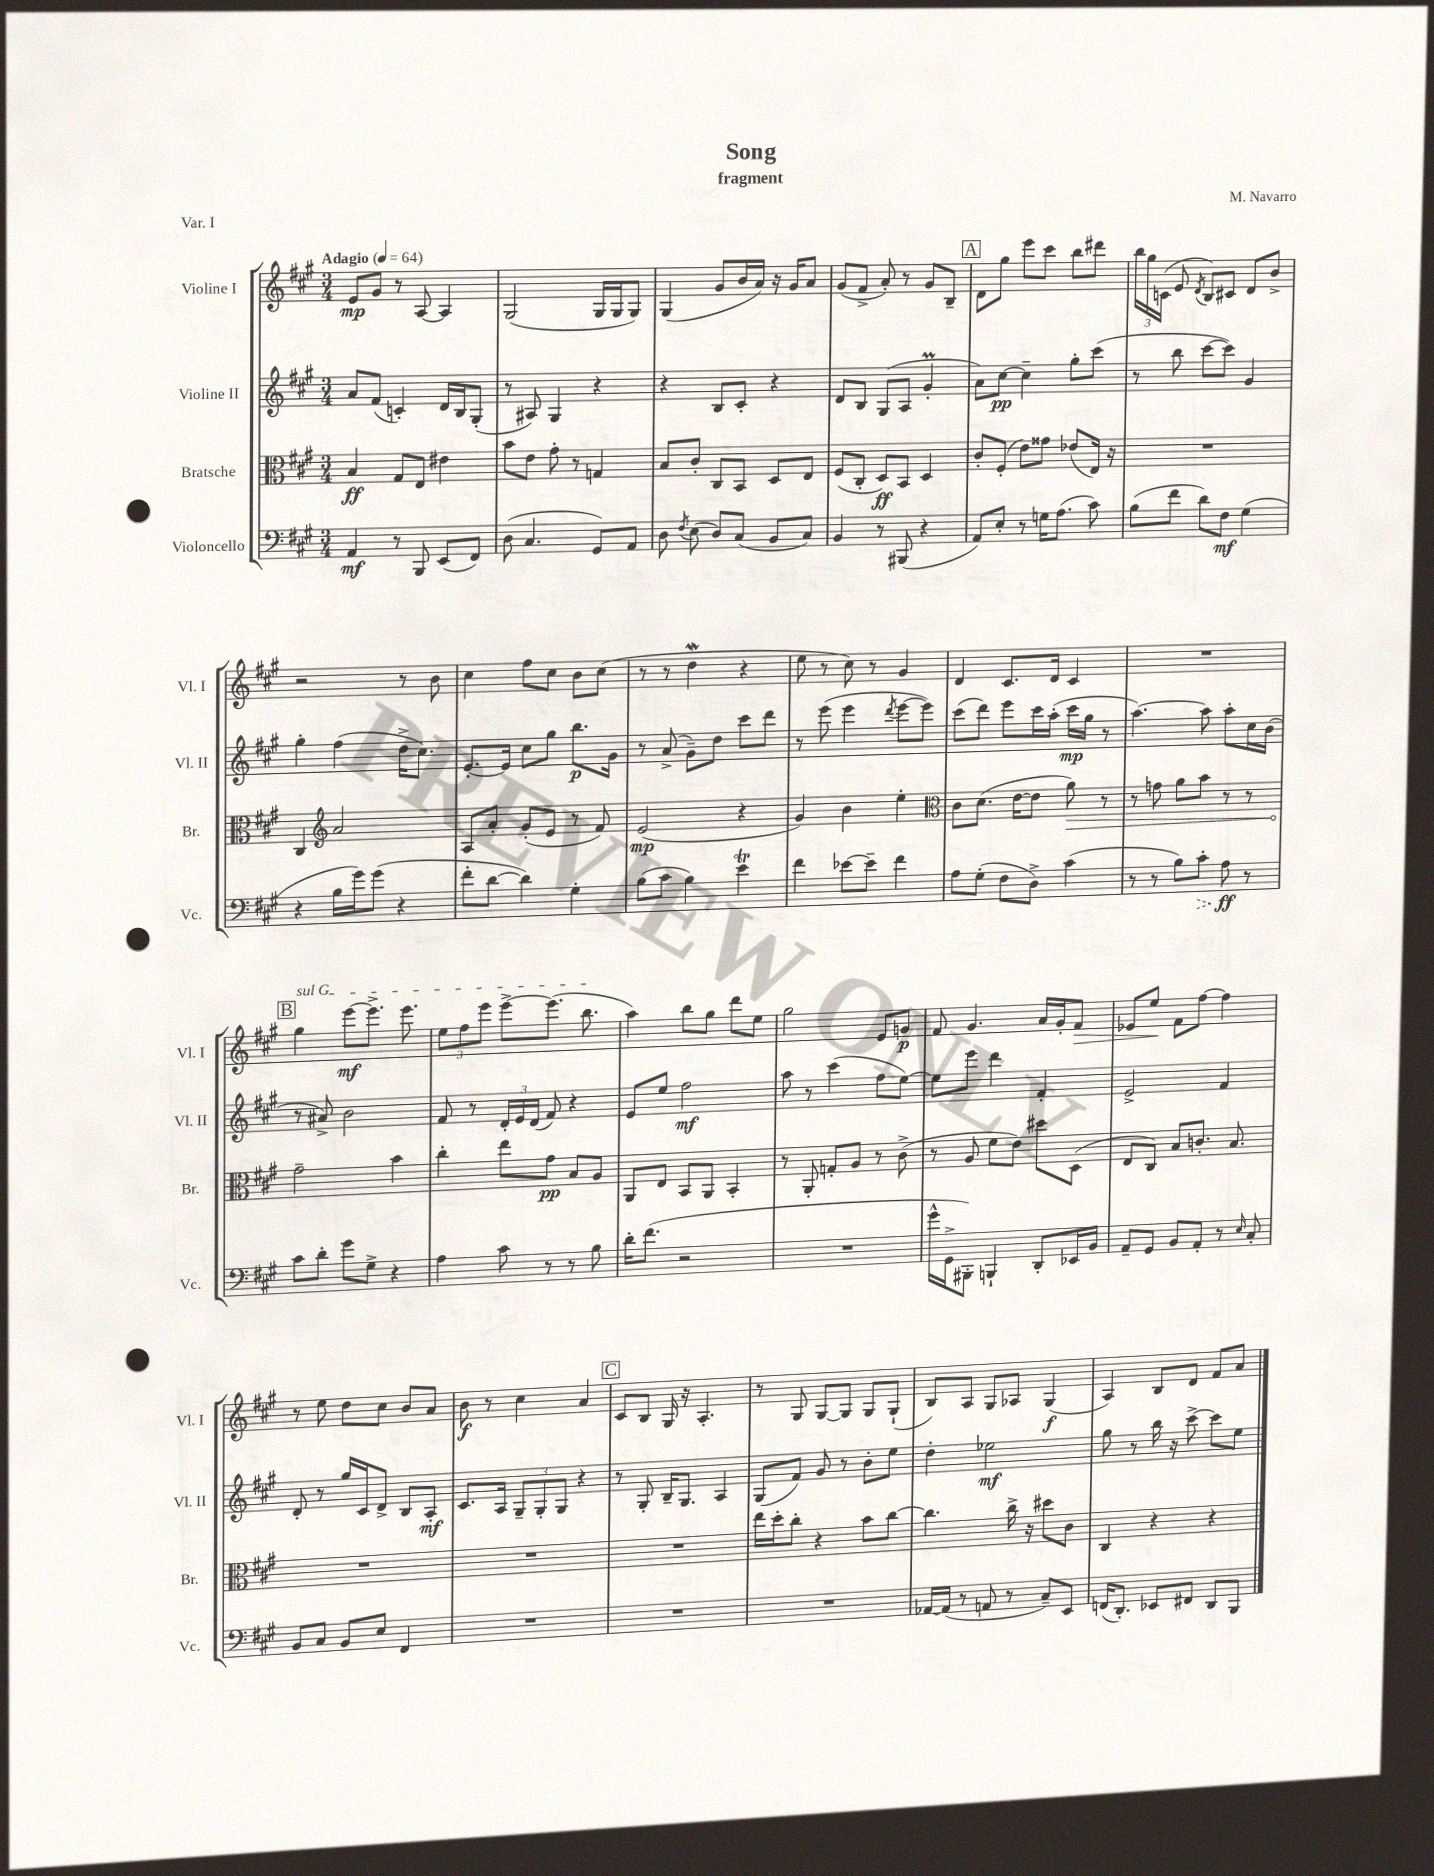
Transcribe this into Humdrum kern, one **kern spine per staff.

**kern	**dynam	**kern	**dynam	**kern	**dynam	**kern	**dynam
*part4	*part4	*part3	*part3	*part2	*part2	*part1	*part1
*staff4	*staff4	*staff3	*staff3	*staff2	*staff2	*staff1	*staff1
*I"Violoncello	*	*I"Bratsche	*	*I"Violine II	*	*I"Violine I	*
*I'Vc.	*	*I'Br.	*	*I'Vl. II	*	*I'Vl. I	*
*clefF4	*	*clefC3	*	*clefG2	*	*clefG2	*
*k[f#c#g#]	*	*k[f#c#g#]	*	*k[f#c#g#]	*	*k[f#c#g#]	*
*M3/4	*	*M3/4	*	*M3/4	*	*M3/4	*
*MM64	*	*MM64	*	*MM64	*	*MM64	*
=1	=1	=1	=1	=1	=1	=1	=1
!	!	!	!	!	!	!LO:TX:a:B:t=Adagio	!
4AA/	mf	4B/	ff	8a/L	.	8e/L	mp
.	.	.	.	(8f#/J	.	8g#/J	.
8r	.	8G#/L	.	4cn'/)	.	8r	.
8BBB/	.	8E/J	.	.	.	[8A/	.
(8EE/L	.	4e#X\	.	16d/LL	.	4A/]	.
.	.	.	.	16B/J	.	.	.
8FF#/J)	.	.	.	(8G#'/J	.	.	.
=2	=2	=2	=2	=2	=2	=2	=2
(8D\	.	8b\L	.	8r	.	(2G#/	.
4.C#/	.	8e\J	.	8A#X/)	.	.	.
.	.	8g#'\	.	4G#/	.	.	.
.	.	8r	.	.	.	.	.
8GG#/L)	.	4Gn/	.	4r	.	16G#/LL	.
.	.	.	.	.	.	16G#/J	.
8AA/J	.	.	.	.	.	8G#/J)	.
=3	=3	=3	=3	=3	=3	=3	=3
8D\	.	8B/L	.	4r	.	(4G#/	.
8qF#/	.	.	.	.	.	.	.
(8E\	.	8c#'/J	.	.	.	.	.
8D/L)	.	8C#/L	.	8B/L	.	8g#/L	.
(8C#/J	.	8BB/J	.	8c#'/J	.	16b/L	.
.	.	.	.	.	.	16a/JJ)	.
8BB/L	.	8D/L	.	4r	.	16r	.
.	.	.	.	.	.	16g#/KL	.
8C#/J)	.	8E/J	.	.	.	8a/J	.
=4	=4	=4	=4	=4	=4	=4	=4
4BB/	.	(8F#/L	.	8d/L	.	(8g#/L	.
.	.	8C#'/J	.	8B/J	.	8f#^/J	.
8r	.	8D/L)	ff	(8G#/L	.	8a'/)	.
(8BBB#X/	.	8BB/J	.	8A/J	.	8r	.
4r	.	4D/	.	4g#m'/	.	8g#/L	.
.	.	.	.	.	.	8B~/J	.
!!LO:REH:place=s1:t=A
=5	=5	=5	=5	=5	=5	=5	=5
8AA/L)	.	8c#'/L	.	8a\L)	.	8d\L	.
8E'/J	.	(8F#'/J	.	[8cc#\J	pp	8gg#\J	.
8r	.	8e\L)	.	4cc#~\]	.	8eee\L	.
16Gn\KL	.	8g##X\J	.	.	.	8ccc#\J	.
(8.A\J	.	.	.	.	.	.	.
.	.	(8e-X/L	.	8gg#'\L	.	8bb\L	.
8c#\)	.	16E/Jk)	.	(8ccc#\J	.	8ddd#X\J	.
.	.	16r	.	.	.	.	.
=6	=6	=6	=6	=6	=6	=6	=6
(8B\L	.	2.r	.	8r	.	24bb\LL	.
.	.	.	.	.	.	24gg#\	.
.	.	.	.	.	.	(24cn\JJ	.
8f#\J	.	.	.	8bb\	.	8e/	.
.	.	.	.	.	.	8qd/	.
8d\L)	.	.	.	[8ccc#\L	.	8B/L)	.
8F#\J	mf	.	.	8ccc#\J])	.	8c#X/J	.
(4G#\	.	.	.	4g#/	.	8d/L	.
.	.	.	.	.	.	8b^/J	.
!!LO:LB:g=z
=7	=7	=7	=7	=7	=7	=7	=7
4r	.	4C#/	.	4gg#'\	.	2r	.
*	*	*clefG2	*	*	*	*	*
16B\LL	.	2a/	.	(4ff#\	.	.	.
16g#\J)	.	.	.	.	.	.	.
(8g#\J	.	.	.	.	.	.	.
4r	.	.	.	16dd^\KL	.	8r	.
.	.	.	.	8.cc#\J)	.	.	.
.	.	.	.	.	.	8b\	.
=8	=8	=8	=8	=8	=8	=8	=8
8f#'\L	.	8A/L	.	[8.e'/L	.	4cc#\	.
[8d\J	.	8a'/J	.	.	.	.	.
.	.	.	.	16e/Jk]	.	.	.
4d\])	.	(8g#'/L	.	8cc#\L	.	8ff#\L	.
.	.	8e/J	.	8gg#\J	.	8cc#\J	.
4G#'\	.	8r	.	8.bb\L	p	8b\L	.
.	.	8f#/)	.	.	.	(8cc#\J	.
.	.	.	.	16g#\Jk	.	.	.
=9	=9	=9	=9	=9	=9	=9	=9
(8B\L	.	(2e/	mp	8r	.	8r	.
8c#\J	.	.	.	(8a^/	.	8r	.
4B\)	.	.	.	8g#~\L)	.	4ddw\	.
.	.	.	.	8dd\J	.	.	.
4eT\	.	4r	.	8ccc#\L	.	4r	.
.	.	.	.	8ddd\J	.	.	.
=10	=10	=10	=10	=10	=10	=10	=10
4f#\	.	4g#/)	.	8r	.	8ee\	.
.	.	.	.	(8eee\	.	8r	.
[8e-X\L	.	4b\	.	4eee\	.	8cc#\)	.
8e-~\J]	.	.	.	.	.	8r	.
.	.	.	.	8qddd/	.	.	.
4f#\	.	4ee'\	.	[8eee\L	.	4g#/	.
.	.	.	.	8eee\J])	.	.	.
=11	=11	=11	=11	=11	=11	=11	=11
*	*	*clefC3	*	*	*	*	*
8A\L	.	8c#\L	.	(8ccc#\L	.	4d/	.
(8G#'\J	.	(8.d\J	.	8ddd\J)	.	.	.
8F#\L	.	.	.	8eee\L	.	8.c#/L	.
.	.	[16e\KL	.	.	.	.	.
8D^\J)	.	8e\J]	.	16ccc#\L	.	.	.
.	.	.	.	(16aa'\JJ	.	16d/Jk	.
!	!	!	!LO:HP:b	!	!	!	!
(4c#\	.	8a\)	>	16ccc#\LL	mp	4c#/	.
.	.	.	.	16gg#\JJ	.	.	.
.	.	8r	.	8r	.	.	.
=12	=12	=12	=12	=12	=12	=12	=12
8r	.	8r	.	[4.aa\)	.	2.r	.
8r	.	8gn\	.	.	.	.	.
8B\L)	.	8a\L	.	.	.	.	.
!	!LO:HP:b	!	!	!	!	!	!
8c#'\J	>	8b\J	.	8aa\]	.	.	.
8A\	ff	8r	.	8aa'\L	.	.	.
8r	]	8r	.	16cc#\L	.	.	.
.	.	.	.	(16b\JJ	.	.	.
!!LO:LB:g=z
!!LO:REH:place=s1:t=B
=13	=13	=13	=13	=13	=13	=13	=13
!	!	!	!	!	!	!LO:TX:a:i:t=sul G	!
8c#\L	.	2g#~\	.	8r	.	4gg#\	.
8d'\J	.	.	.	8a#X^/)	.	.	.
8g#\L	.	.	.	2b\	.	[8eee\L	mf
8G#^\J	.	.	.	.	.	8.eee^\J]	.
4r	.	4b\	]	.	.	.	.
.	.	.	.	.	.	8.eee\	.
=14	=14	=14	=14	=14	=14	=14	=14
4A\	.	4cc#'\	.	8f#/	.	12ee\L	.
.	.	.	.	.	.	12ff#\	.
.	.	.	.	8r	.	.	.
.	.	.	.	.	.	12eee\J	.
8c#\	.	8ee\L	.	24d'/LL	.	[8eee^\L	.
.	.	.	.	24e/	.	.	.
.	.	.	.	(24d/JJ	.	.	.
8r	.	8g#\J	pp	8f#/)	.	(8.eee\J]	.
8r	.	8B/L	.	4r	.	.	.
.	.	.	.	.	.	8.bb\	.
8B\	.	8A/J	.	.	.	.	.
=15	=15	=15	=15	=15	=15	=15	=15
16d'\KL	.	8AA/L	.	8e/L	.	4aa\)	.
(8.f#\J	.	.	.	.	.	.	.
.	.	8E/J	.	8ee/J	.	.	.
2r	.	8BB/L	.	2ff#\	mf	8bb\L	.
.	.	8AA/J	.	.	.	8gg#\J	.
.	.	4BB'/	.	.	.	8ddd\L	.
.	.	.	.	.	.	8ee\J	.
=16	=16	=16	=16	=16	=16	=16	=16
2.r	.	8r	.	8aa\	.	2gg#\	.
.	.	8AA'/	.	8r	.	.	.
.	.	8Gn'/L	.	(4ccc#\	.	.	.
.	.	8A/J	.	.	.	.	.
.	.	8r	.	8ff#\L	.	8e/L	.
.	.	(8c#^\	.	[8ee\J)	.	8gn/J	p
=17	=17	=17	=17	=17	=17	=17	=17
16g#^^\LL	.	8r	.	8ee\L]	.	8f#/	.
16GG#^\J	.	.	.	.	.	.	.
8BBB#X'\J)	.	8A/	.	8eee\J	.	4.g#/	.
4BBBn`/	.	8f#\L	.	4ddd\	.	.	.
.	.	8e\J)	.	.	.	.	.
8DD'/L	.	8dd#X\L	.	4f#'/	.	16a/LL	.
.	.	.	.	.	.	16g#'/J	.
!	!	!	!	!	!	!	!LO:HP:b
16EE-X/L	.	(8D\J	.	.	.	8f#/J	>
16BB/JJ	.	.	.	.	.	.	.
=18	=18	=18	=18	=18	=18	=18	=18
8AA~/L	.	8E/L	.	2e^/	.	8e-X/L	.
8GG#/J	.	8C#/J)	.	.	.	8ee/J	.
8BB/L	.	8B/L	.	.	.	8f#\L	]
8AA'/J	.	8.cn'/J	.	.	.	[8ff#\J	.
8r	.	.	.	4f#/	.	4ff#\]	.
.	.	8.B/	.	.	.	.	.
16qqE/	.	.	.	.	.	.	.
8C#'/	.	.	.	.	.	.	.
!!LO:LB:g=z
=19	=19	=19	=19	=19	=19	=19	=19
8BB/L	.	2.r	.	8d'/	.	8r	.
8C#/J	.	.	.	8r	.	8ee\	.
8BB/L	.	.	.	16gg#/LL	.	8dd\L	.
.	.	.	.	16c#/J	.	.	.
8E/J	.	.	.	8d^/J	.	8cc#\J	.
4FF#/	.	.	.	8B/L	.	8b/L	.
.	.	.	.	8A'/J	mf	8a/J	.
=20	=20	=20	=20	=20	=20	=20	=20
2.r	.	2.r	.	8.c#/L	.	8b\	f
.	.	.	.	.	.	8r	.
.	.	.	.	16A/Jk	.	.	.
.	.	.	.	12G#~/L	.	4cc#\	.
.	.	.	.	12G#'/	.	.	.
.	.	.	.	12G#/J	.	.	.
.	.	.	.	4r	.	4a/	.
!!LO:REH:place=s1:t=C
=21	=21	=21	=21	=21	=21	=21	=21
2.r	.	2.r	.	8r	.	8c#/L	.
.	.	.	.	8G#'/	.	8B/J	.
.	.	.	.	16B~/KL	.	16G#/	.
.	.	.	.	8.G#/J	.	16r	.
.	.	.	.	.	.	4.A'/	.
.	.	.	.	4A/	.	.	.
=22	=22	=22	=22	=22	=22	=22	=22
2.r	.	16ee\LL	.	(8G#/L	.	8r	.
.	.	16dd'\J	.	.	.	.	.
.	.	8cc#'\J	.	8f#/J)	.	8G#/	.
.	.	4r	.	8g#/	.	[8G#/L	.
.	.	.	.	8r	.	8G#/J]	.
.	.	8b\L	.	8b'\L	.	8G#/L	.
.	.	[8cc#\J	.	8ee\J	.	(8G#`/J	.
=23	=23	=23	=23	=23	=23	=23	=23
[16AA-X/LL	.	4.cc#\]	.	4dd'\	.	8B/L)	.
(16AA-/JJ]	.	.	.	.	.	.	.
8r	.	.	.	.	.	8A/J	.
8AAn/	.	.	.	2ee-X\	mf	8G#/L	.
8r	.	16cc#^\	.	.	.	8A-X/J	.
.	.	16r	.	.	.	.	.
8C#~/L)	.	8dd#X\L	.	.	.	(4G#/	f
8EE/J	.	8c#\J	.	.	.	.	.
=24	=24	=24	=24	=24	=24	=24	=24
(16FFn/KL	.	4C#/	.	8gg#\	.	4A/)	.
8.DD'/J)	.	.	.	.	.	.	.
.	.	.	.	8r	.	.	.
8EE-X/L	.	4r	.	16bb\	.	8B/L	.
.	.	.	.	16r	.	.	.
8FF#X/J	.	.	.	[8ccc#^\	.	8d/J	.
8DD/L	.	4r	.	8ccc#\L]	.	8f#/L	.
8BBB/J	.	.	.	8ee\J	.	8a/J	.
==	==	==	==	==	==	==	==
*-	*-	*-	*-	*-	*-	*-	*-
